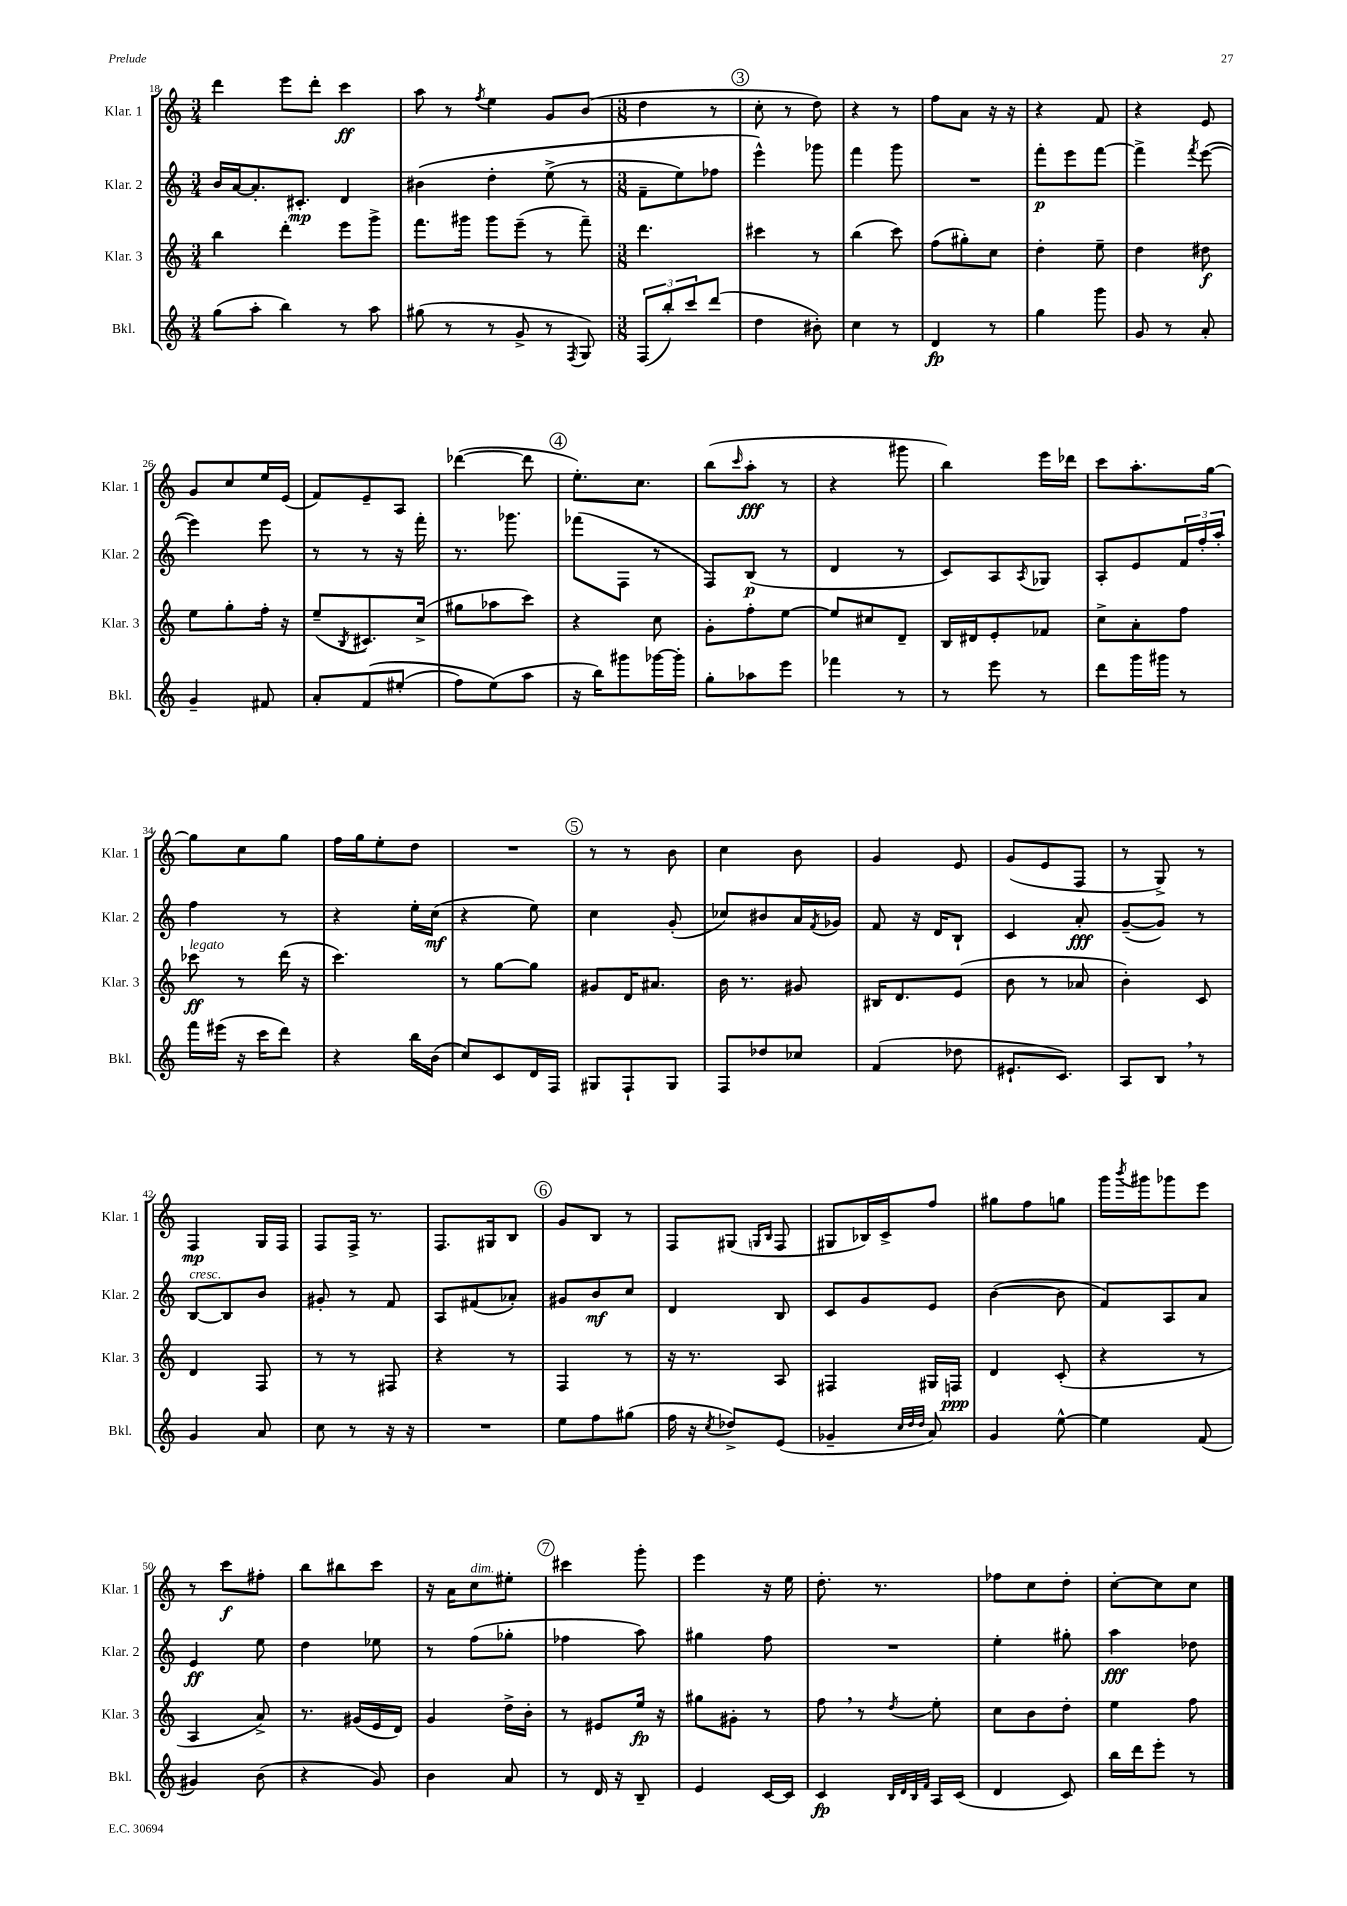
<<
\new StaffGroup <<
\new Staff = "s0" \with { instrumentName = "Klar. 1" shortInstrumentName = "Klar. 1" } {
    \clef treble \key c \major \numericTimeSignature \time 3/4
    d'''4 e'''8 d'''8-. c'''4\ff |
    a''8 r8 \acciaccatura { f''8 } e''4 g'8 b'8( |
    \numericTimeSignature \time 3/8 d''4 r8 |
    \mark \markup { \circle "3" } c''8-. r8 d''8) |
    r4 r8 |
    f''8 a'8 r16 r16 |
    r4 f'8 |
    r4 e'8 |
    g'8 c''8 e''16 e'16( |
    f'8) e'8-- a8 |
    des'''4~( des'''8 |
    \mark \markup { \circle "4" } e''8.-.) c''8. |
    b''8( \grace { c'''16 } a''8-.\fff r8 |
    r4 gis'''8 |
    b''4) e'''16 des'''16 |
    c'''8 a''8.-. g''16~ |
    g''8 c''8 g''8 |
    f''16 g''16 e''8-. d''8 |
    R4. |
    \mark \markup { \circle "5" } r8 r8 b'8 |
    c''4 b'8 |
    g'4 e'8 |
    g'8( e'8 f8 |
    r8 g8->) r8 |
    f4\mp g16 f16 |
    f8 f16-> r8. |
    f8. gis16 b8 |
    \mark \markup { \circle "6" } g'8 b8 r8 |
    f8 gis8( \grace { g16 b16 } f8 |
    gis8 bes16) c'16-> f''8 |
    gis''8 f''8 g''8 |
    g'''16 \acciaccatura { b'''8 } gis'''16 ges'''8 e'''8 |
    r8 c'''8\f fis''8-. |
    b''8 bis''8 c'''8 |
    r16 a'16 c''8^\markup { \italic "dim." } eis''8-. |
    \mark \markup { \circle "7" } cis'''4 g'''8-. |
    e'''4 r16 e''16 |
    d''8.-. r8. |
    fes''8 c''8 d''8-. |
    c''8~-. c''8 c''8 \bar "|." |
}
\new Staff = "s1" \with { instrumentName = "Klar. 2" shortInstrumentName = "Klar. 2" } {
    \clef treble \key c \major \numericTimeSignature \time 3/4
    b'16 a'16~ a'8.-. cis'8.-.\mp d'4 |
    bis'4\( d''4-. e''8->( r8 |
    \numericTimeSignature \time 3/8 f'8-- e''8) fes''8 |
    \mark \markup { \circle "3" } e'''4-^\) ges'''8 |
    f'''4 g'''8 |
    R4. |
    f'''8-.\p e'''8 f'''8~ |
    f'''4-> \acciaccatura { f'''8 } e'''8~( |
    e'''4) e'''8 |
    r8 r8 r16 f'''16-. |
    r8. ges'''8. |
    \mark \markup { \circle "4" } fes'''8( f8 r8 |
    f8) b8\p( r8 |
    d'4 r8 |
    c'8) a8 \acciaccatura { a8 } ges8 |
    a8-. e'8 \tuplet 3/2 { f'16 f''16-. a''16-. } |
    f''4 r8 |
    r4 e''16-. c''16\mf( |
    r4 e''8) |
    \mark \markup { \circle "5" } c''4 g'8-.( |
    ces''8) bis'8 a'16 \acciaccatura { f'8 } ges'16 |
    f'8 r16 d'16 b8-! |
    c'4 a'8-.\fff |
    g'8~--( g'8) r8 |
    b8~^\markup { \italic "cresc." } b8 b'8 |
    gis'8-. r8 f'8 |
    a8 fis'8( aes'8-.) |
    \mark \markup { \circle "6" } gis'8 b'8\mf c''8 |
    d'4 b8 |
    c'8 g'8 e'8 |
    b'4~( b'8 |
    f'8) a8 a'8 |
    e'4\ff e''8 |
    d''4 ees''8 |
    r8 f''8( ges''8-. |
    \mark \markup { \circle "7" } fes''4 a''8) |
    gis''4 f''8 |
    R4. |
    e''4-. gis''8-. |
    a''4\fff des''8 \bar "|." |
}
\new Staff = "s2" \with { instrumentName = "Klar. 3" shortInstrumentName = "Klar. 3" } {
    \clef treble \key c \major \numericTimeSignature \time 3/4
    b''4 d'''4-. e'''8 g'''8-> |
    f'''8. gis'''16 gis'''8 e'''8--( r8 f'''8--) |
    \numericTimeSignature \time 3/8 d'''4. |
    \mark \markup { \circle "3" } cis'''4 r8 |
    b''4( c'''8) |
    f''8( gis''8-.) c''8 |
    d''4-. e''8-- |
    d''4 dis''8\f |
    e''8 g''8-. f''16-. r16 |
    e''8--( \acciaccatura { b8 } cis'8.) c''16->( |
    gis''8 aes''8 c'''8) |
    \mark \markup { \circle "4" } r4 c''8 |
    g'8-. f''8-. e''8~ |
    e''8 cis''8 d'8-- |
    b16 dis'16 e'8-. fes'8 |
    c''8-> a'8-. f''8 |
    ces'''8\ff^\markup { \italic "legato" } r8 d'''16( r16 |
    c'''4.) |
    r8 g''8~ g''8 |
    \mark \markup { \circle "5" } gis'8 d'16 ais'8. |
    b'16 r8. gis'8 |
    bis16 d'8. e'8( |
    b'8 r8 aes'8 |
    b'4-.) c'8 |
    d'4 f8 |
    r8 r8 fis8 |
    r4 r8 |
    \mark \markup { \circle "6" } f4 r8 |
    r16 r8. a8 |
    fis4 gis16 f16\ppp |
    d'4 c'8-.( |
    r4 r8 |
    a4 a'8->) |
    r8. gis'16( e'16 d'16) |
    g'4 d''16-> b'16-. |
    \mark \markup { \circle "7" } r8 eis'8 e''16\fp r16 |
    gis''8 gis'8-. r8 |
    f''8 \breathe r8 \acciaccatura { d''8 } e''8-. |
    c''8 b'8 d''8-. |
    e''4 f''8 \bar "|." |
}
\new Staff = "s3" \with { instrumentName = "Bkl." shortInstrumentName = "Bkl." } {
    \clef treble \key c \major \numericTimeSignature \time 3/4
    g''8( a''8-. b''4) r8 a''8 |
    gis''8( r8 r8 g'8-> r8 \acciaccatura { f8 } g8) |
    \numericTimeSignature \time 3/8 \tuplet 3/2 { f8( b''8-.) c'''8 } d'''8( |
    \mark \markup { \circle "3" } d''4 bis'8-.) |
    c''4 r8 |
    d'4\fp r8 |
    g''4 g'''8 |
    g'8 r8 a'8-. |
    g'4-- fis'8 |
    a'8-. f'8\( eis''8-.( |
    f''8) e''8(\) a''8 |
    \mark \markup { \circle "4" } r16 b''16) gis'''8 ges'''16~ ges'''16-. |
    g''8-. aes''8 e'''8 |
    fes'''4 r8 |
    r8 e'''8 r8 |
    d'''8 g'''16 gis'''16 r8 |
    f'''16 eis'''16( r16 c'''16 d'''8) |
    r4 b''16 b'16( |
    c''8) c'8 d'16 f16 |
    \mark \markup { \circle "5" } gis8 f8-! gis8 |
    f8 des''8 ces''8 |
    f'4( des''8 |
    eis'8.-! c'8.) |
    a8 b8 \breathe r8 |
    g'4 a'8 |
    c''8 r8 r16 r16 |
    R4. |
    \mark \markup { \circle "6" } e''8 f''8 gis''8( |
    f''16 r16 \acciaccatura { c''8 } des''8->) e'8( |
    ges'4-- \grace { c''32 d''32 d''32 } a'8) |
    g'4 e''8~-^ |
    e''4 f'8( |
    gis'4) b'8( |
    r4 g'8) |
    b'4 a'8 |
    \mark \markup { \circle "7" } r8 d'16 r16 b8-- |
    e'4 c'16~ c'16 |
    c'4\fp \grace { b32 d'32 b32 f'32 } a16 c'16( |
    d'4 c'8) |
    b''16 d'''16 e'''8-. r8 \bar "|." |
}
>>
>>
\layout { \context { \Score currentBarNumber = #18 } }
